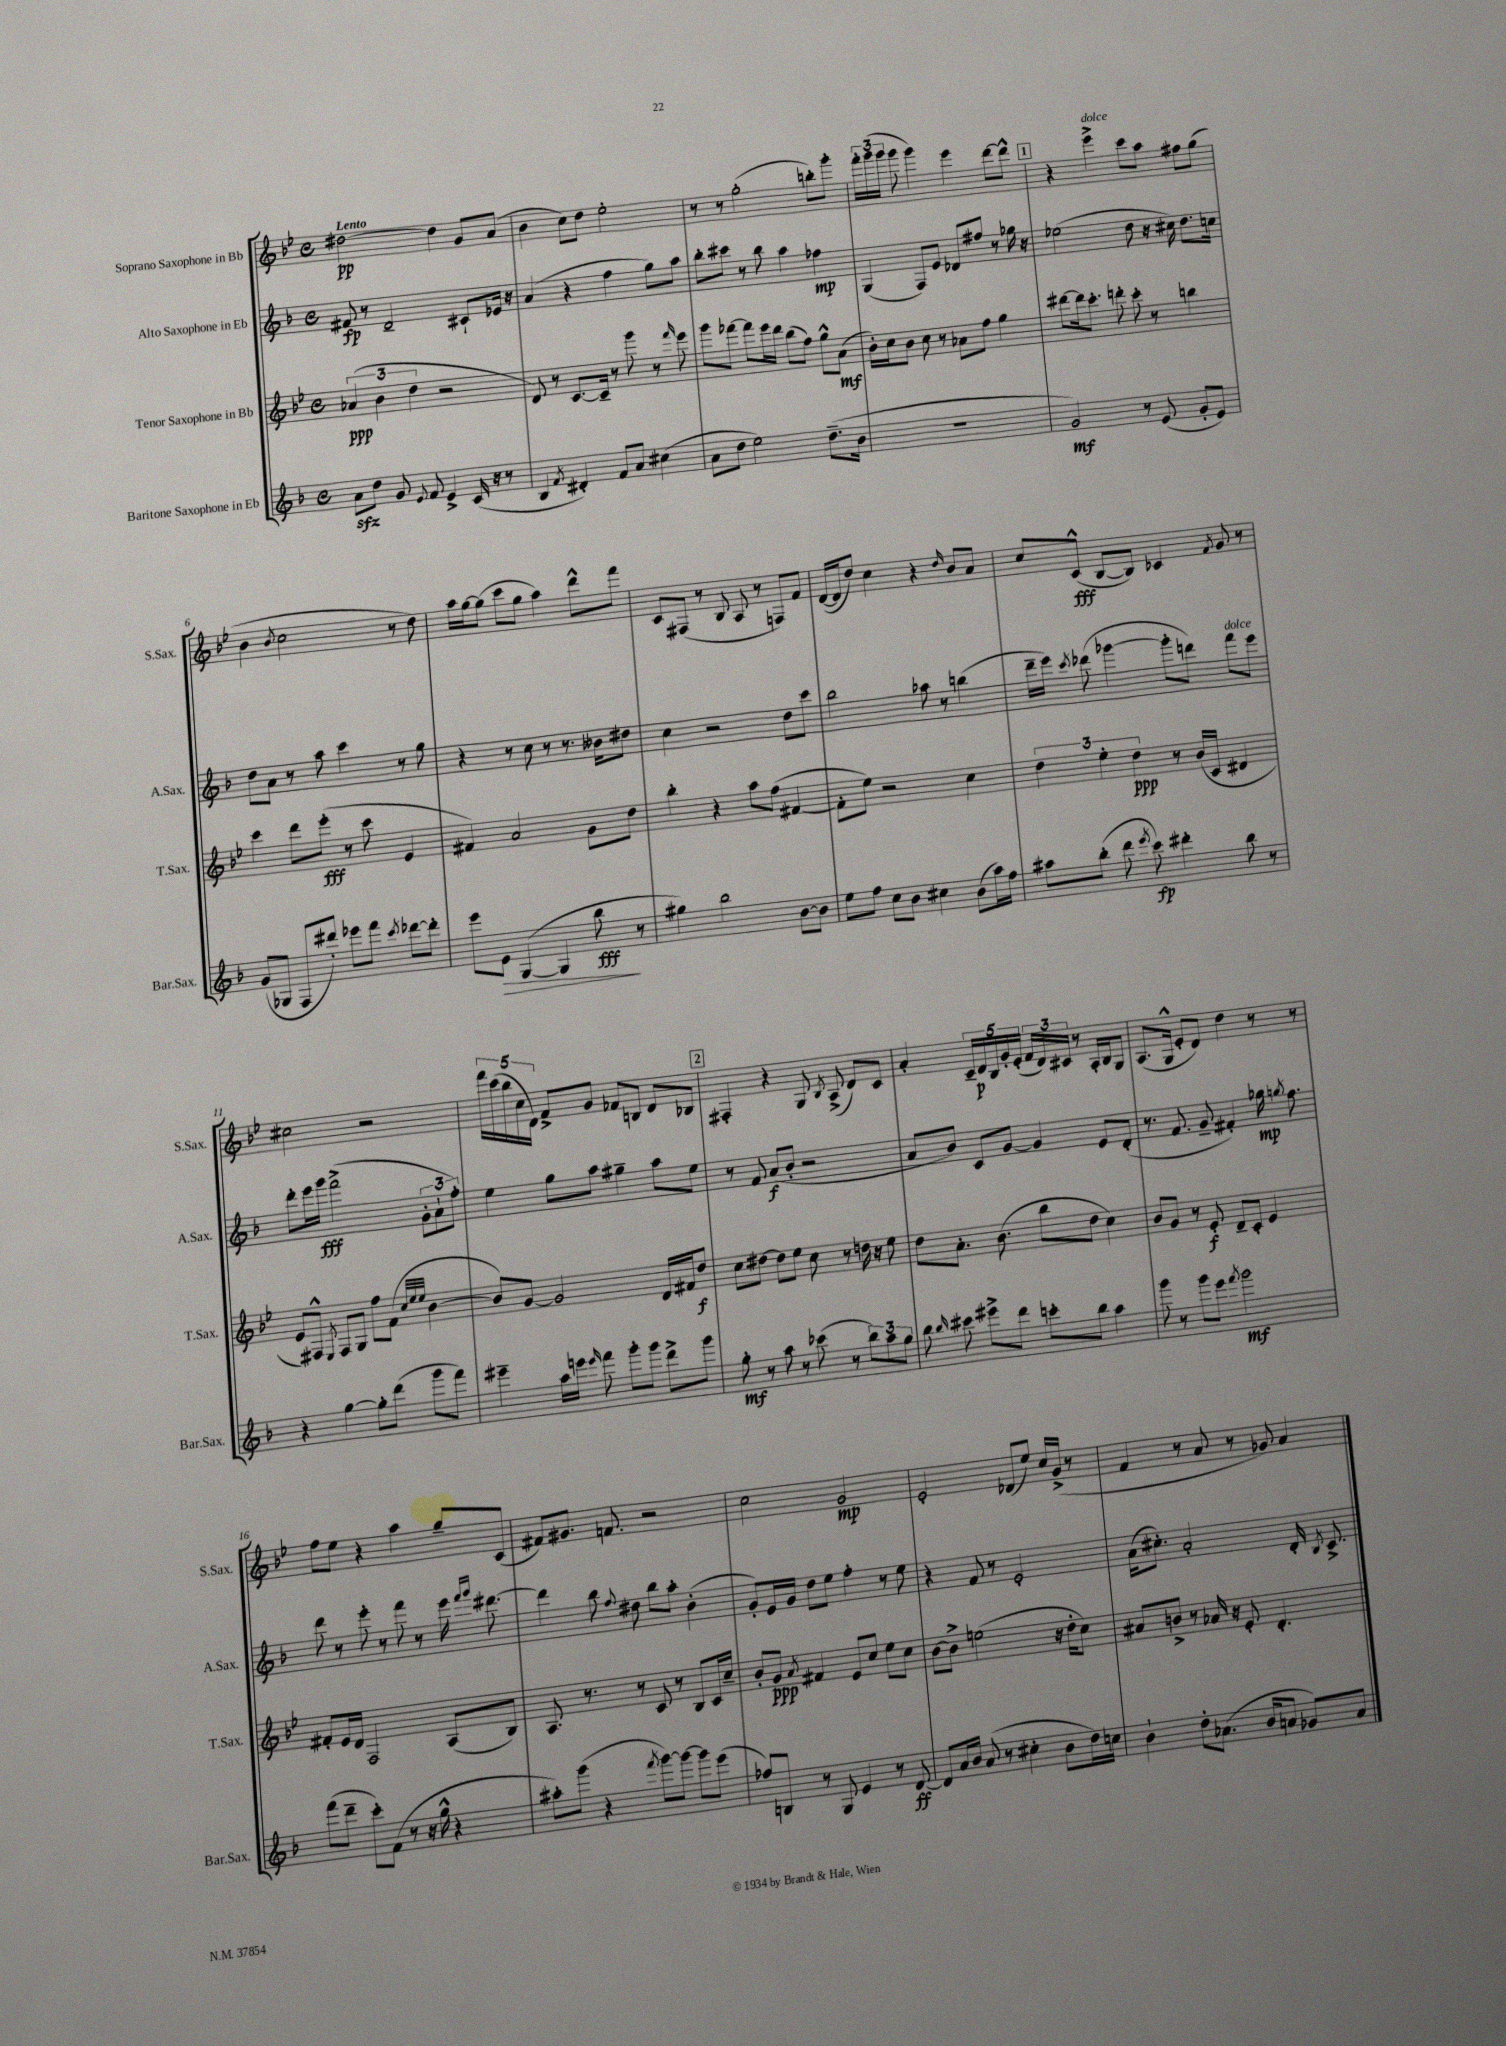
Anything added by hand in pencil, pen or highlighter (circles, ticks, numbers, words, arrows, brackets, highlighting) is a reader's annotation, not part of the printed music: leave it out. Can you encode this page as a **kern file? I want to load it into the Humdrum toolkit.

**kern	**kern	**kern	**kern
*staff4	*staff3	*staff2	*staff1
*clefG2	*clefG2	*clefG2	*clefG2
*k[b-]	*k[b-e-]	*k[b-]	*k[b-e-]
*M4/4	*M4/4	*M4/4	*M4/4
*met(c)	*met(c)	*met(c)	*met(c)
8a	(6a-	8f#	[2dd#
8dd	.	8r	.
.	6b-	.	.
8g	.	2d~	.
.	6dd	.	.
8qqe	.	.	.
8f	.	.	.
4e^	2r	.	4dd#]
(16c	.	8c#`	8g
16r	.	.	.
8r	.	16e-	(8a
.	.	16r	.
=	=	=	=
4B-	8d)	(4a	4b-
.	8r	.	.
8qf	.	.	.
4d#')	[8.c	4r	8cc)
.	.	.	8dd
.	16c~]	.	.
8f	8r	4ff	2ee-'
8a	8ggg	.	.
(4cc#	8r	8gg)	.
.	16qqfff	.	.
.	8eee-	8aa	.
=	=	=	=
8a	8ggg	8bb-'	8r
8dd	[8fff-	8ccc#	8r
2ee)	8fff-]	8r	(2gg'
.	16eee-	8bb-	.
.	16ddd	.	.
.	(8bb-	4aa	.
.	8ff)	.	.
(8.dd~	8gg^^	4ff-	8bb')
.	(8a	.	8ggg'
16b-	.	.	.
=	=	=	=
1r	16b-')	(4G	24fff'
.	.	.	(24ggg
.	16cc	.	.
.	.	.	24ggg
.	8b-	.	8ggg
.	8cc	8F)	4ggg)
.	8r	8e	.
.	8a-	8d-	4eee-
.	8ff	8ff#	.
.	4gg	8r	[8ddd
.	.	16gg-	8ddd^^]
.	.	16r	.
=	=	=	=
2g)	[8ddd#	(2ee-	4r
.	16ddd#]	.	.
.	8.ccc'	.	.
.	.	.	4eee-^
.	8ddd'	.	.
8r	8ccc'	8dd	8ccc
(8e	8r	16r	8aa
.	.	16cc#)	.
8g'	4bb	8.dd	8ff#
8e)	.	.	(8gg
.	.	16cc	.
=	=	=	=
(8g	4ccc	8dd	4b-
8G-	.	8a	.
.	.	.	8qb-
8F	8ddd	8r	2cc
8ddd#')	(8eee-'	8aa	.
8eee-	8r	4ccc	.
8fff	8ccc	.	.
8qccc	.	.	.
[8ddd-	4e-	8r	8r
8ddd-']	.	8gg	8dd)
=	=	=	=
8eee	4f#)	4r	16aa
.	.	.	[16gg
8e	.	.	(8gg]
([4G	2a	8r	8ccc
.	.	8cc	8gg
4G]	.	8r	4aa)
.	.	8.r	.
8bb-	8g	.	8ddd^^
.	.	16b--	.
8r	8dd	8dd#	8fff
=	=	=	=
4gg#)	4bb-'	4cc	8c
.	.	.	(8F#
2bb-	4r	2r	8r
.	.	.	8B-
.	8aa	.	8A
.	(8ff	.	8r
[8b-	[4f#	8dd	8F)
8b-]	.	8ccc	8f
=	=	=	=
8ee	8f#']	2bb-	([16d
.	.	.	16d]
8ff	8ee-)	.	8dd)
8cc	2r	.	4cc
8b-	.	.	.
4cc#	.	8aa-	4r
.	.	8r	.
.	.	.	16qqdd
(8b-	4cc	(4bb	8b-
16aa)	.	.	8a
16ff	.	.	.
=	=	=	=
8aa#	6dd	16ddd~	8cc
.	.	16eee)	.
.	.	8qccc	.
(8bb-'	.	(8ddd-	(8c^^
.	6ee-'	.	.
8ddd	.	[4ggg-	[8B-
.	6dd	.	.
8qeee	.	.	.
8ccc)	.	.	8B-])
4ddd#'	8r	8ggg-']	4c-
.	(16b-	8ddd)	.
.	16c	.	.
.	.	.	8qf
8bb-	4d#	8fff	8g
8r	.	8eee	8r
=	=	=	=
4r	8e-)	8ddd'	2cc#
.	8F#^^	16eee	.
.	.	16ggg	.
.	8qE-	.	.
[4gg	8F#	(2fff^	.
.	8G	.	.
8gg']	8ff	.	2r
(8ddd	(8f	.	.
.	32qqcc	.	.
.	32qqee-	.	.
.	32qqee-	.	.
8ggg	[4b-	12g'	.
.	.	12a`	.
8fff)	.	.	.
.	.	12ff')	.
=	=	=	=
4eee#~	8b-])	4ee	20fff
.	.	.	(20ccc
.	.	.	20bb-
.	[8g	.	.
.	.	.	20cc
.	.	.	20d)
16aa	2g]	8gg	8f^
16eee	.	.	.
16qqeee	.	.	.
8fff	.	8aa	8g
8ggg'	.	4gg#~	8f-
8ggg	.	.	8B
8ddd^	16d	8aa	8d
.	16f#	.	.
8ggg	8dd	8ee	8B-
=	=	=	=
8gg'	8cc	8r	4F#'
8r	[8dd#	8f	.
8aa	8dd#]	(8a	4r
8r	8ee-	8b-'	.
(8ccc-	8cc	2r	8G
.	.	.	8qB-
8r	8r	.	(8A^
12bb-)	16dd	.	8d)
.	16r	.	.
12aa	.	.	.
.	8ee-	.	8c
12gg	.	.	.
=	=	=	=
8bb-	8dd	8a	4a'
16qqbb-	.	.	.
8ccc#	8.a'	8b-)	.
8eee#^	.	8c	20c~
.	.	.	20d
.	(8.b-	.	.
.	.	.	20B-
8ddd	.	[8g	.
.	.	.	20g'
.	.	.	(20e-'
8ccc'	8bb-	4g]	24f
.	.	.	24d)
.	.	.	24c#
8bb-	8dd	.	8r
4aa	4cc)	8e	16A'
.	.	.	16B-
.	.	(8d'	8G
=	=	=	=
8ggg	8b-	8.r	(8.A
8r	8g	.	.
.	.	8.f	16G^^
8ggg	8r	.	8e-'
8eee	8e-'	8g~	8d)
8qfff	.	.	.
2ggg	8d~	4f#')	4dd
.	8c'	.	.
.	4e-	16gg-	8r
.	.	8qgg	.
.	.	8.ff	.
.	.	.	8r
=	=	=	=
(8fff	8f#'	8ddd	8ff
8ddd~	16e-	8r	8ee-
.	16d	.	.
8ccc')	2F	8eee'	4r
(8f	.	8r	.
8r	.	8fff	4aa
16r	.	8r	.
16gg^^	.	.	.
4r	(8A	16eee	8gg~
.	.	16qqfff	.
.	.	16qqggg	.
.	.	[8.ddd#	.
.	8B-)	.	(8c
=	=	=	=
8aa#')	8.A	4ddd#]	8f#)
(8ggg	.	.	8.g#
.	8.r	.	.
4r	.	8bb-	.
.	.	.	8.f
.	.	8qqff	.
.	8r	8dd#	.
8qfff	.	.	.
[8ggg)	8c	8bb-	2r
8ggg_	8r	8aa'	.
8ggg]	8B-	(4b-'	.
(8eee	16c	.	.
.	16cc~	.	.
=	=	=	=
8ff-)	8b-'	8g')	2cc
8B	8g	16e	.
.	.	16g	.
.	8qa	.	.
8r	4f#	8dd	.
8G	.	8ee	.
4e	8e-	4ff'	2g
.	8cc	.	.
8r	8ee-	8r	.
[8d	8cc	8ee	.
=	=	=	=
8d]	[8b-	4r	2e-'
16a	8b-^]	.	.
16b-	.	.	.
(8a	(2ee	8f	.
8r	.	8r	.
4cc#'	.	2e'	(8d-
.	.	.	8ee-)
8b-	16r	.	16cc
.	16dd'	.	(16g^
16dd)	8cc)	.	8r
16cc	.	.	.
=	=	=	=
4b-`	8a#	(16a	4f
.	.	8.cc#')	.
.	8b^	.	.
8dd'	8r	2a'	8r
(8.a-	16a-	.	8a
.	16r	.	.
.	8e-'	.	8r
16b-	.	.	.
8a	4.d'	.	8g-)
8g-)	.	16d'	4a
.	.	8qB-	.
.	.	8.c^	.
8a	.	.	.
==	==	==	==
*-	*-	*-	*-
